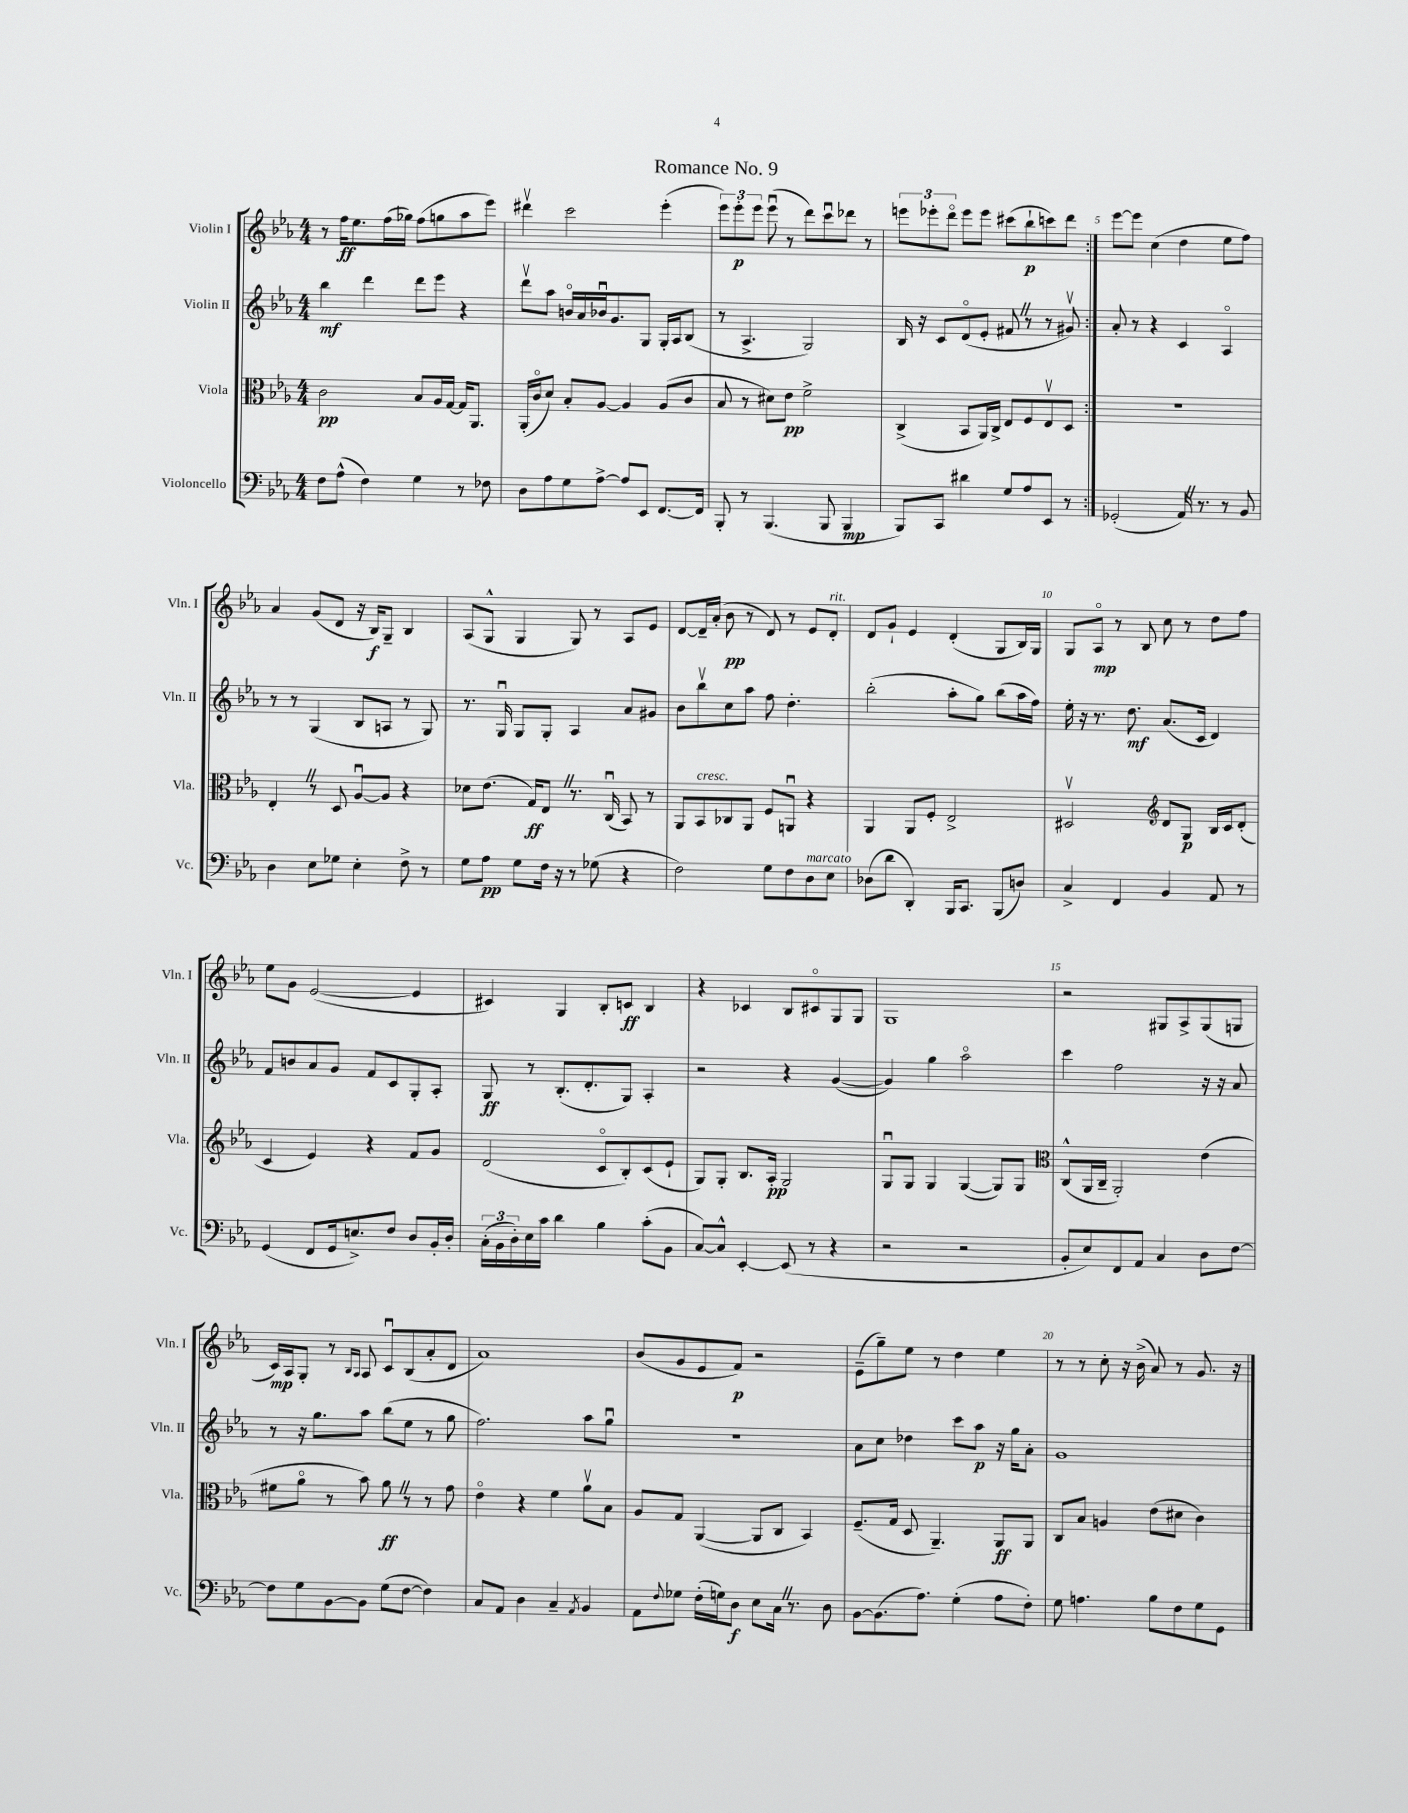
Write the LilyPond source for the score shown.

\header { title = "Romance No. 9" }
<<
\new StaffGroup <<
\new Staff = "s0" \with { instrumentName = "Violin I" shortInstrumentName = "Vln. I" } {
    \clef treble \key ees \major \numericTimeSignature \time 4/4
    \repeat volta 2 { r8 f''16\ff ees''8. f''16( ges''16) f''8( g''8 aes''8 ees'''8) |
    dis'''4\upbow c'''2 ees'''4-.( |
    \tuplet 3/2 { ees'''8) ees'''8-.\p ees'''8 } ees'''8\downbow( r8 d'''8) c'''8\downbow des'''8 r8 |
    \tuplet 3/2 { e'''8 ees'''8-. d'''8\flageolet } ees'''8 ees'''8 cis'''8( bes''8-!\p c'''8) d'''8 | }
    ees'''8~ ees'''8 c''4( d''4 ees''8 f''8) |
    aes'4 g'8( d'8 r16 bes16\f) g8-- bes4 |
    aes8( g8-^ g4 g8) r8 aes8 ees'8 |
    d'8~ d'16-- aes'16-.( bes'8\pp r8 d'8) r8 ees'8 d'8-.^\markup { \italic "rit." } |
    d'8 g'8-! ees'4 d'4-.( g8 bes16) g16 |
    g8 aes8\flageolet\mp r8 bes8 c''8 r8 d''8 f''8 |
    ees''8 g'8 ees'2~( ees'4 |
    cis'4) g4 bes8-. c'8\ff bes4 |
    r4 ces'4 bes8 cis'8\flageolet g8 g8 |
    g1 |
    r2 gis8 aes8-> gis8( g8 |
    c'16\mp) aes16 g8-. r8 \grace { bes16 aes16 } aes8 c'8\downbow bes8( aes'8-. d'8 |
    aes'1) |
    bes'8( g'8 ees'8 f'8\p) r2 |
    ees'8--( g''8--) ees''8 r8 d''4 ees''4 |
    r8 r8 c''8-. r16 bes'16->( aes'8) r8 g'8. r16 \bar "|." |
}
\new Staff = "s1" \with { instrumentName = "Violin II" shortInstrumentName = "Vln. II" } {
    \clef treble \key ees \major \numericTimeSignature \time 4/4
    \repeat volta 2 { bes''4\mf d'''4 d'''8 ees'''8 r4 |
    d'''8\upbow aes''8 b'16\flageolet aes'16 bes'16\downbow g'8. g8 g16-. aes16 bes8( |
    r8 aes4.-> g2) |
    bes16 r16 c'8 d'8\flageolet( ees'8-. fis'8 \once \override BreathingSign.text = \markup { \musicglyph "scripts.caesura.straight" } \breathe r8 r8 gis'8\upbow) | }
    aes'8-. r8 r4 c'4 aes4\flageolet |
    r8 r8 g4( bes8 a8 r8 g8) |
    r8. g16\downbow g8 g8-. aes4 aes'8 gis'8 |
    bes'8 bes''8\upbow c''8 aes''8 f''8 d''4.-. |
    bes''2-.( aes''8-. g''8) bes''8( aes''16 f''16) |
    ees''16-. r16 r8. d''8.\mf aes'8.( c'16 d'4) |
    f'8 b'8 aes'8 g'8 f'8 c'8 g8-. aes8-. |
    g8\ff r8 bes8.-.( d'8.-. g8) aes4-. |
    r2 r4 g'4~( |
    g'4) g''4 aes''2\flageolet |
    c'''4 f''2 r16 r16 aes'8 |
    r8 r16 g''8. aes''8 bes''8( ees''8 r8 g''8 |
    f''2.) aes''8 g''8\downbow |
    R1 |
    aes'8 c''8 des''4 c'''8 aes''8\p r16 g''16 aes'8-. |
    g'1 \bar "|." |
}
\new Staff = "s2" \with { instrumentName = "Viola" shortInstrumentName = "Vla." } {
    \clef alto \key ees \major \numericTimeSignature \time 4/4
    \repeat volta 2 { c'2\pp bes8 aes16 g16~ g16 aes,8. |
    aes,16-.( c'16\flageolet d'8) bes8-. aes8~ aes4 aes8( c'8 |
    bes8 r8 dis'8) ees'8\pp f'2-> |
    c4->( bes,8 aes,16) c16-> ees8 f8 ees8\upbow d8 | }
    R1 |
    ees4-. \once \override BreathingSign.text = \markup { \musicglyph "scripts.caesura.straight" } \breathe r8 d8 aes8~\downbow aes8 r4 |
    des'8 ees'8.( g16\ff) ees8 \once \override BreathingSign.text = \markup { \musicglyph "scripts.caesura.straight" } \breathe r8. c16\downbow( bes,8) r8 |
    aes,8 bes,8^\markup { \italic "cresc." } ces8 aes,8 f8 a,8\downbow r4 |
    aes,4 aes,8 f8-. ees2-> |
    dis2\upbow \clef treble d'8 g8\p bes16 c'16 d'8-.( |
    c'4 ees'4) r4 f'8 g'8 |
    d'2( c'8\flageolet bes8-.) c'8( ees'8-! |
    g8) g8-. bes8. aes16-.\pp g2 |
    g8\downbow g8 g4 g4~( g8) g8 |
    \clef alto c8-^( aes,16 c16-- aes,2-.) ees'4( |
    fis'8 aes'8\flageolet r8 bes'8) aes'8\ff \once \override BreathingSign.text = \markup { \musicglyph "scripts.caesura.straight" } \breathe r8 r8 g'8 |
    ees'4\flageolet r4 f'4 aes'8\upbow bes8 |
    aes8 g8 aes,4~( aes,8 c8 bes,4) |
    f8.--( g16 d8 aes,4.--) aes,8\ff aes,8 |
    c8 bes8 a4 ees'8( dis'8 c'4) \bar "|." |
}
\new Staff = "s3" \with { instrumentName = "Violoncello" shortInstrumentName = "Vc." } {
    \clef bass \key ees \major \numericTimeSignature \time 4/4
    \repeat volta 2 { f8 aes8-^( f4) g4 r8 fes8 |
    d8 aes8 g8 aes8~-> aes8 ees,8 f,8.~ f,16 |
    bes,,8-. r8 bes,,4.( bes,,8 bes,,4\mp |
    bes,,8) c,8 dis'4 g8 aes8 ees,8 r8 | }
    ges,2-.( aes,16) \once \override BreathingSign.text = \markup { \musicglyph "scripts.caesura.straight" } \breathe r8. r8 bes,8 |
    d4 ees8 ges8 ees4-. f8-> r8 |
    g8 aes8\pp g8 f16 r16 r8 ges8( r4 |
    f2) g8 f8 d8^\markup { \italic "marcato" } ees8 |
    des8( d'8 d,4-.) bes,,16 c,8. bes,,8( d8) |
    c4-> f,4 bes,4 aes,8 r8 |
    g,4( f,8 g,16 e8.->) f8 d8 bes,16-. d16-. |
    \tuplet 3/2 { c16-.( bes,16 d16-.) } ees16 c'16 d'4 bes4 c'8-.( bes,8 |
    c8~) c8-^ ees,4~-. ees,8( r8 r4 |
    r2 r2 |
    bes,8-. ees8) f,8 aes,8 c4 d8 f8~ |
    f8 g8 bes,8~ bes,8 g8( f8~ f4) |
    c8 aes,8 d4 c4-- \acciaccatura { aes,8 } bes,4 |
    aes,8 \appoggiatura { f8 } ges8 f16-.( g16) d8\f ees8 c16 \once \override BreathingSign.text = \markup { \musicglyph "scripts.caesura.straight" } \breathe r8. d8 |
    bes,8~ bes,8.( aes8.) g4-.( aes8 f8-.) |
    g8 a4. bes8 f8 g8 g,8 \bar "|." |
}
>>
>>
\layout { \context { \Score \override BarNumber.break-visibility = ##(#f #t #t) barNumberVisibility = #(every-nth-bar-number-visible 5) } }
